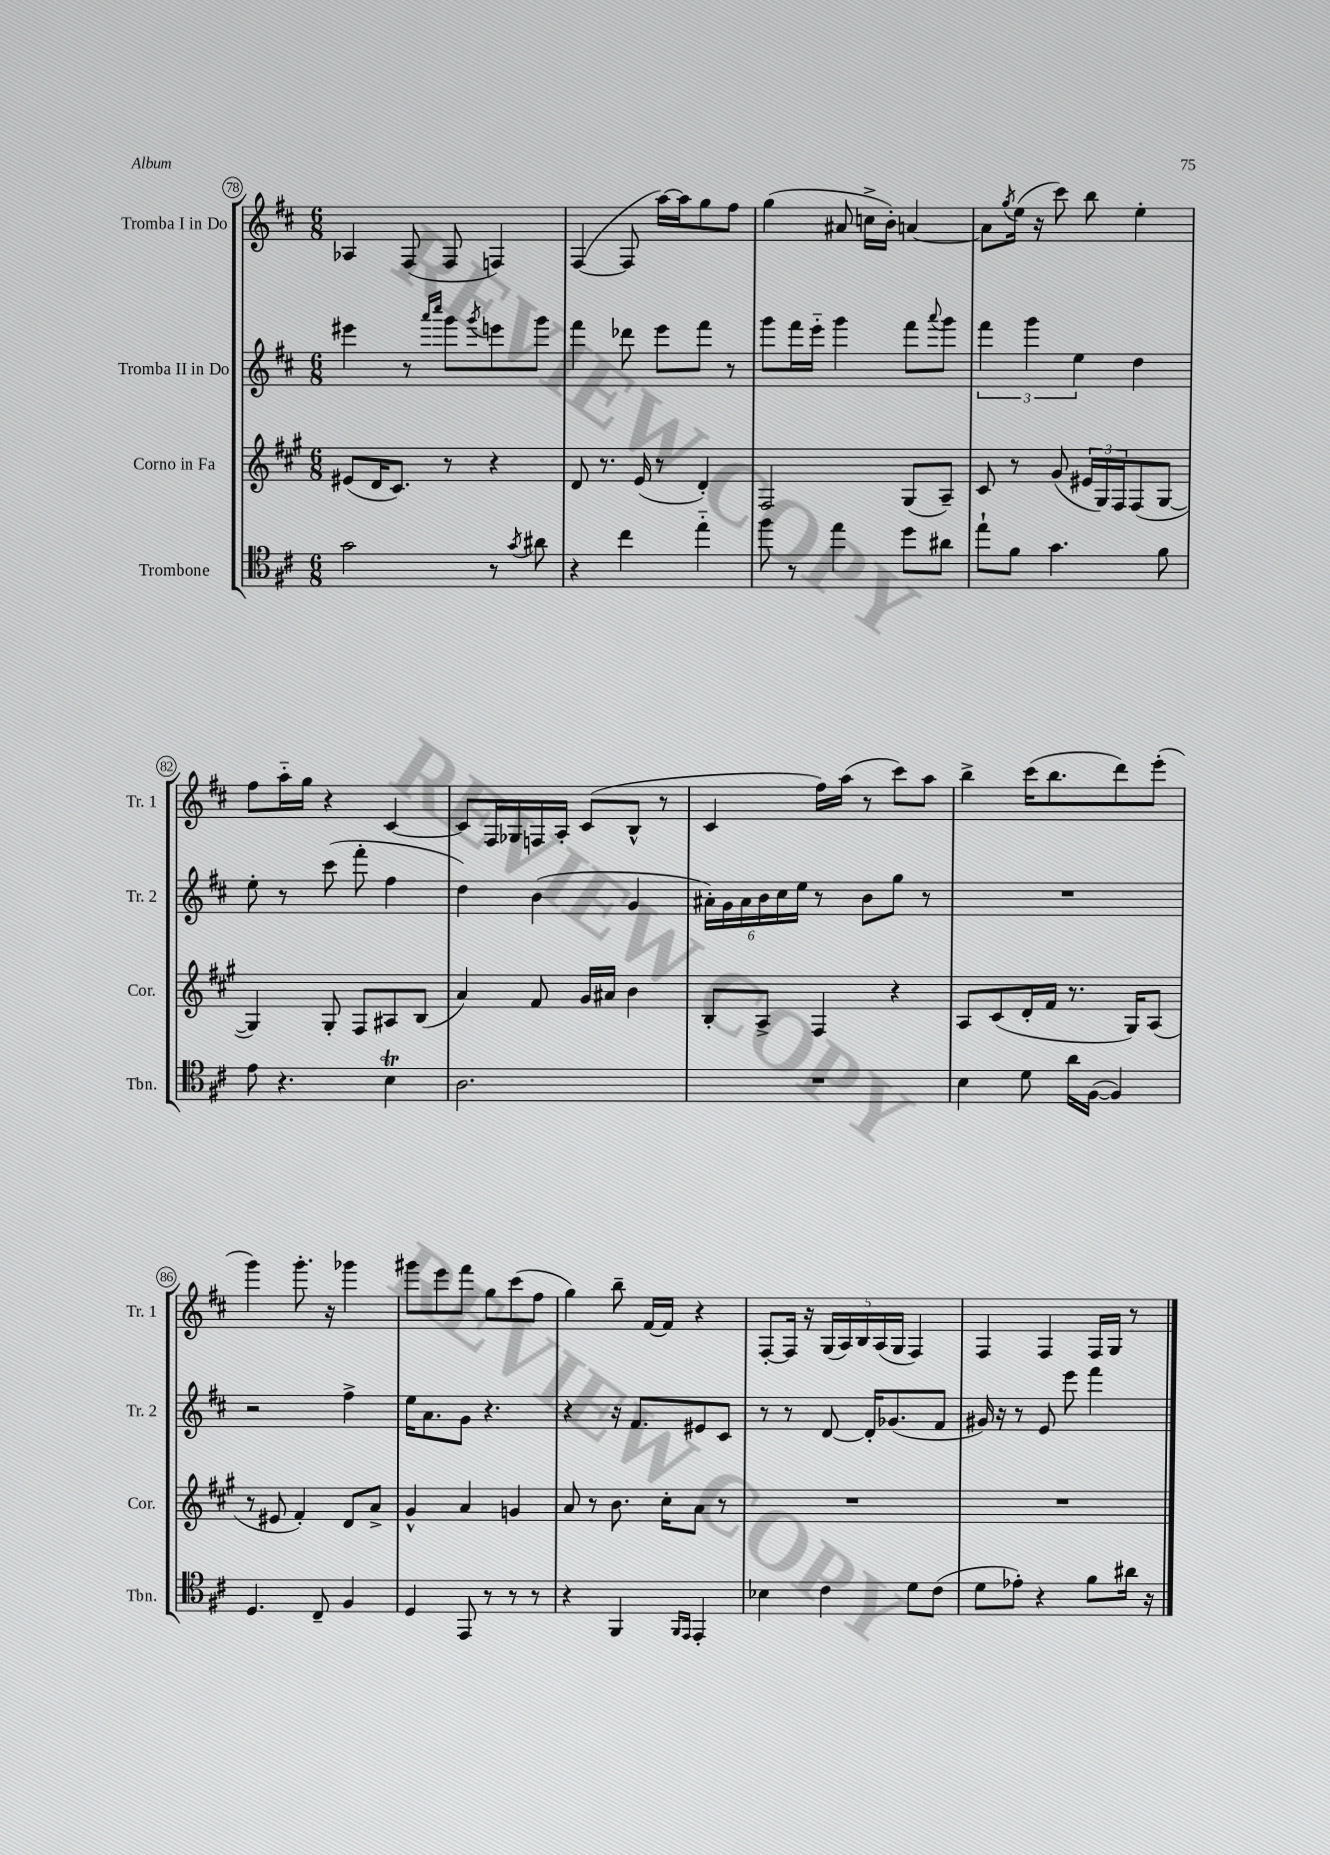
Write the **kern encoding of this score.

**kern	**kern	**kern	**kern
*staff4	*staff3	*staff2	*staff1
*clefC4	*clefG2	*clefG2	*clefG2
*k[f#c#]	*k[f#c#g#]	*k[f#c#]	*k[f#c#]
*M6/8	*M6/8	*M6/8	*M6/8
2g	(8e#	4eee#	4A-
.	16d	.	.
.	8.c#)	.	.
.	.	8r	(8F#
.	.	16qqaaa	.
.	.	16qqcccc#	.
.	8r	8ggg	8F#
.	.	8qggg	.
8r	4r	8eee	4F)
8qg	.	.	.
8a#	.	8ggg	.
=	=	=	=
4r	8d	4fff#	([4F#
.	8.r	.	.
4cc#	.	8ddd-	8F#]
.	(16e	.	.
.	8r	8eee	[16aa)
.	.	.	16aa]
4ee'~	4d')	8fff#	8gg
.	.	8r	8ff#
=	=	=	=
8ff#	2F#	8ggg	(4gg
8r	.	16fff#	.
.	.	16eee'~	.
4ee	.	4ggg	8a#
.	.	.	16cc^
.	.	.	16b')
8dd	(8G#	8fff#	[4a
.	.	8qqaaa	.
8a#	8A~)	8ggg	.
=	=	=	=
8ee`	8c#	6fff#	8a]
.	.	.	8qgg
8f#	8r	.	(16ee
.	.	6ggg	.
.	.	.	16r
4.g	(8g#	.	8ccc#)
.	.	6ee	.
.	24e#	.	8bb
.	24G#)	.	.
.	24F#	.	.
.	(8F#	4dd	4ee'
8f#	[8G#	.	.
=	=	=	=
8e	4G#])	8ee'	8ff#
4.r	.	8r	16aa'~
.	.	.	16gg
.	8G#'	(8ccc#	4r
.	8F#	8fff#'	.
4B	8A#	4ff#	[4c#
.	(8B	.	.
=	=	=	=
2.A	4a)	4dd)	8c#]
.	.	.	16F#
.	.	.	16G-
.	8f#	(4b	16F
.	.	.	16A'
.	16g#	.	(8c#
.	16a#	.	.
.	4b	4g	8B^^
.	.	.	8r
=	=	=	=
2.r	8B'	24a#')	4c#
.	.	24g	.
.	.	24a#	.
.	8A^	24b	.
.	.	24cc#	.
.	.	24ee	.
.	4F#	8r	16ff#)
.	.	.	(16aa
.	.	8b	8r
.	4r	8gg	8ccc#)
.	.	8r	8aa
=	=	=	=
4B	8A	2.r	4bb^
.	(8c#	.	.
8d	16d'	.	(16ccc#
.	16f#	.	8.bb
16a	8.r	.	.
([16F#	.	.	.
4F#])	.	.	8ddd)
.	16G#)	.	.
.	(8A	.	(8eee'
=	=	=	=
4.D	8r	2r	4ggg)
.	8e#	.	.
.	4f#')	.	8.ggg'
8C#~	.	.	.
.	.	.	16r
4F#	8d	4ff#^	4ggg-
.	8a^	.	.
=	=	=	=
4D	4g#^^	16ee	8ggg#
.	.	8.a	.
.	.	.	8eee
8EE	4a	8g	8fff#
8r	.	4.r	8gg
8r	4g	.	(8ccc#
8r	.	.	8ff#
=	=	=	=
4r	8a	4r	4gg)
.	8r	.	.
4FF#	8.b	16r	8bb~
.	.	8.f#	.
.	.	.	[16f#
.	16cc#'	.	16f#]
16qqFF#	.	.	.
16qqEE	.	.	.
4EE'	8a	8e#	4r
.	8r	8c#	.
=	=	=	=
4B-	2.r	8r	[8F#'
.	.	8r	16F#]
.	.	.	16r
4c#	.	[8d	(20G
.	.	.	20A)
.	.	.	20B
.	.	16d']	.
.	.	.	(20A
.	.	(8.g-	.
.	.	.	20G
8d	.	.	4F#)
(8c#	.	8f#	.
=	=	=	=
8d	2.r	16g#)	4F#
.	.	16r	.
8e-')	.	8r	.
4r	.	8e	4F#
.	.	8eee	.
8f#	.	4fff#	16F#
.	.	.	16G
16a#	.	.	8r
16r	.	.	.
==	==	==	==
*-	*-	*-	*-
